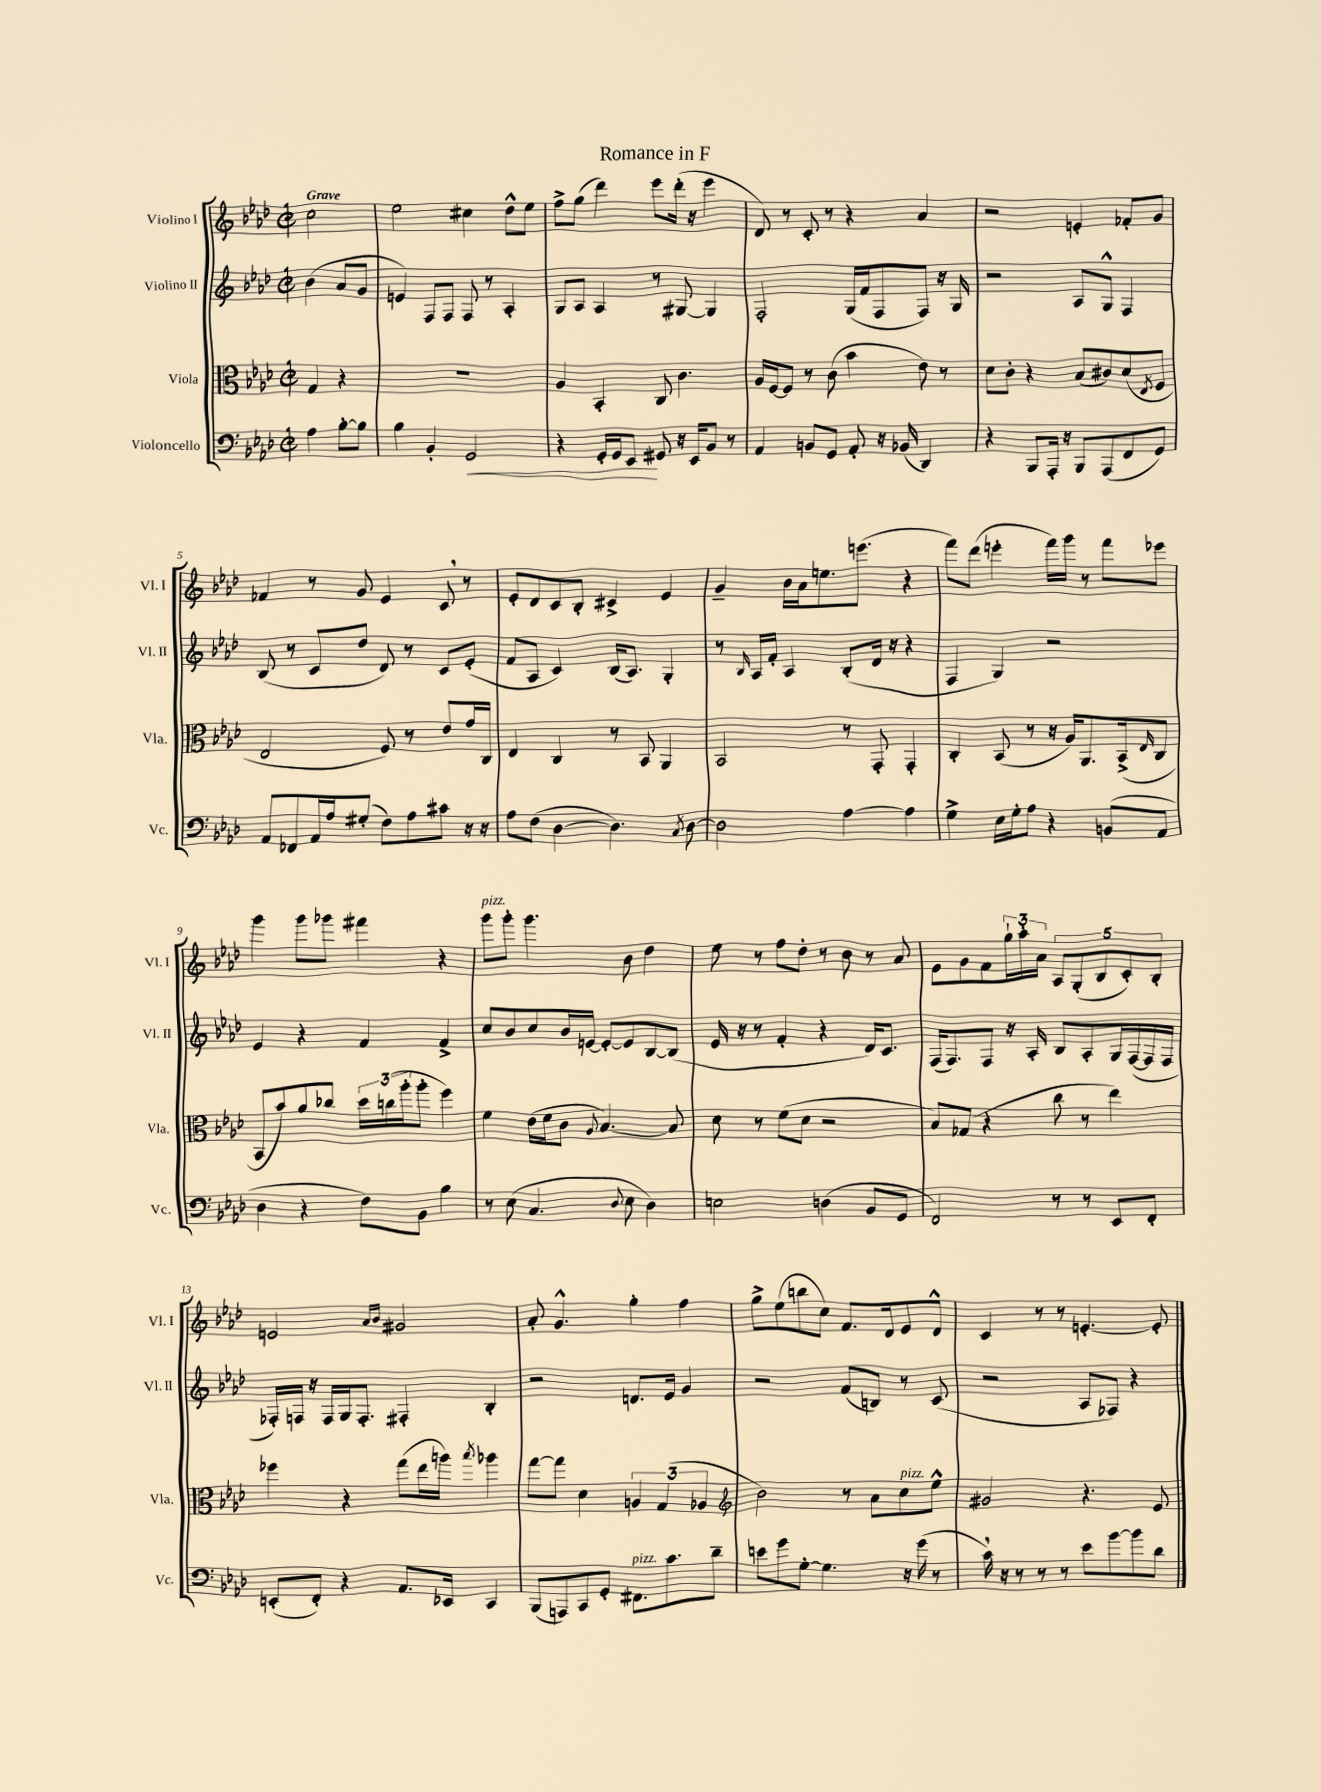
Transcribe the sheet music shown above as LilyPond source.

\header { title = "Romance in F" }
<<
\new StaffGroup <<
\new Staff = "s0" \with { instrumentName = "Violino I" shortInstrumentName = "Vl. I" } {
    \clef treble \key aes \major \defaultTimeSignature \time 2/2 \partial 2 \tempo "Grave"
    c''2 |
    ees''2 cis''4 des''8-^ ees''8 |
    f''8-> g''8( des'''4) ees'''8 des'''16-.( r16 ees'''4 |
    des'8) r8 c'8-. r8 r4 aes'4 |
    r2 e'4-. fes'8-. g'8 |
    fes'4 r8 g'8 ees'4 c'8 \breathe r8 |
    ees'8-. des'8 c'8 bes8-. cis'4-> ees'4 |
    g'4-- bes'16 aes'16 e''8. e'''8.( r4 |
    f'''8) des'''8( e'''4-. f'''16) g'''16 r8 f'''8 ees'''8 |
    g'''4 g'''8 ges'''8 fis'''4 r4 |
    g'''8^\markup { \italic "pizz." } g'''8-. g'''4. bes'8 des''4 |
    ees''8 r8 f''8 des''8-. r8 bes'8 r8 aes'8 |
    ees'8 g'8 f'8 \tuplet 3/2 { g''16-! aes''16-. aes'16 } \tuplet 5/4 { aes8 g8-.( bes8 c'8-.) bes8-. } |
    e'2 \grace { aes'16 bes'16 } gis'2 |
    aes'8-. g'4.-^ g''4-. f''4 |
    g''8-> ees''8( b''8 c''8) f'8. des'16 ees'8 des'8-^ |
    c'4 r8 r8 e'4.~-. e'8-. \bar "|." |
}
\new Staff = "s1" \with { instrumentName = "Violino II" shortInstrumentName = "Vl. II" } {
    \clef treble \key aes \major \defaultTimeSignature \time 2/2 \partial 2
    bes'4( aes'8 g'8 |
    e'4) f8 f8 f8 r8 aes4-. |
    g8 aes8 aes4 r8 gis8~ gis4 |
    f2-. g16( f'16 f8 f8) r16 g16 |
    r2 aes8 g8-^ f4 |
    bes8( r8 c'8 des''8 des'8) r8 c'8 ees'8-.( |
    f'8 aes8 c'4) bes16( aes8.) g4-. |
    r8 \grace { bes16 } aes16 f'16-. aes4 bes8-.( des'16 r16 r4 |
    f4 g4) r2 |
    ees'4 r4 f'4 f'4-> |
    c''8 bes'8 c''8 bes'16 e'16~ e'8~-. e'8 bes8~ bes8( |
    ees'16 r16 r8 f'4-. r4 des'16) c'8. |
    f16( f8.) f8 r16 aes16-. bes8 aes8-. g16 f16~( f16 f16 |
    fes16-.) f16 r16 f16 g16 f8.-. fis4-. bes4-. |
    r2 d'8. ees'16 g'4 |
    r2 f'8( b8) r8 c'8( |
    r2 aes8 fes8) r4 \bar "|." |
}
\new Staff = "s2" \with { instrumentName = "Viola" shortInstrumentName = "Vla." } {
    \clef alto \key aes \major \defaultTimeSignature \time 2/2 \partial 2
    g4 r4 |
    R1 |
    aes4 bes,4-. c8 c'4. |
    aes16 f16~ f8 r8 c'8( bes'4 ees'8) r8 |
    des'8 c'8-. r4 bes8( cis'8) des'8( \acciaccatura { ees8 } f8 |
    ees2 f8) r8 ees'8 g'16 c16 |
    ees4 c4 r8 bes,8 aes,4 |
    bes,2 r8 g,8-. g,4-. |
    c4-. bes,8( r8 r16 aes16) aes,8. bes,16->( \grace { ees16 } c8 |
    bes,8 bes'8) aes'8 ces''8 \tuplet 3/2 { des''16 c''16( aes''16-. } aes''8-. f''4) |
    f'4 ees'16( f'16 c'8 \appoggiatura { aes8 } bes4.~) bes8 |
    des'8 r8 f'8( des'8 r2 |
    bes8) ges8( r4 c''8 r8 ees''4) |
    fes''4 r4 g''8( ees''16 a''16) \acciaccatura { bes''8 } aes''4 |
    g''8~ g''8 des'4 \tuplet 3/2 { a4 g4( aes4 } |
    \clef treble bes'2) r8 aes'8 c''8^\markup { \italic "pizz." } ees''8-^ |
    gis'2 r4. ees'8 \bar "|." |
}
\new Staff = "s3" \with { instrumentName = "Violoncello" shortInstrumentName = "Vc." } {
    \clef bass \key aes \major \defaultTimeSignature \time 2/2 \partial 2
    aes4 bes8~-. bes8 |
    bes4 bes,4-. g,2\< |
    r4 g,16-. g,16 ees,8\! gis,8 r16 ees,16 bes,8 r8 |
    aes,4 b,8 g,8 aes,8-. r16 bes,16( des,4) |
    r4 bes,,8 aes,,16-. r16 bes,,8 aes,,8( f,8 g,8) |
    aes,8 fes,8 aes,16 aes16 gis8-.( f8) aes8 cis'8 r16 r16 |
    aes8 f8( des4~ des4.) \acciaccatura { c8 } des8~ |
    des2 aes4~ aes4 |
    g4-> ees16 g16-. aes8 r4 b,8( aes,8 |
    des4 r4 f8) bes,8 bes4 |
    r8 ees8( c4. \appoggiatura { des8 } ees8 des4) |
    e2 d4( bes,8 g,8 |
    f,2) r8 r8 ees,8 f,8-. |
    e,8-.( f,8-.) r4 aes,8. ees,16 c,4 |
    bes,,8( a,,8) c,8 g,8-. fis,8.^\markup { \italic "pizz." } c'8. des'8-- |
    e'8 g'8 g8~-. g4. r16 g'16( r8 |
    c'16) \breathe r16 r8 r8 r8 ees'8 bes'8~ bes'8 des'8 \bar "|." |
}
>>
>>
